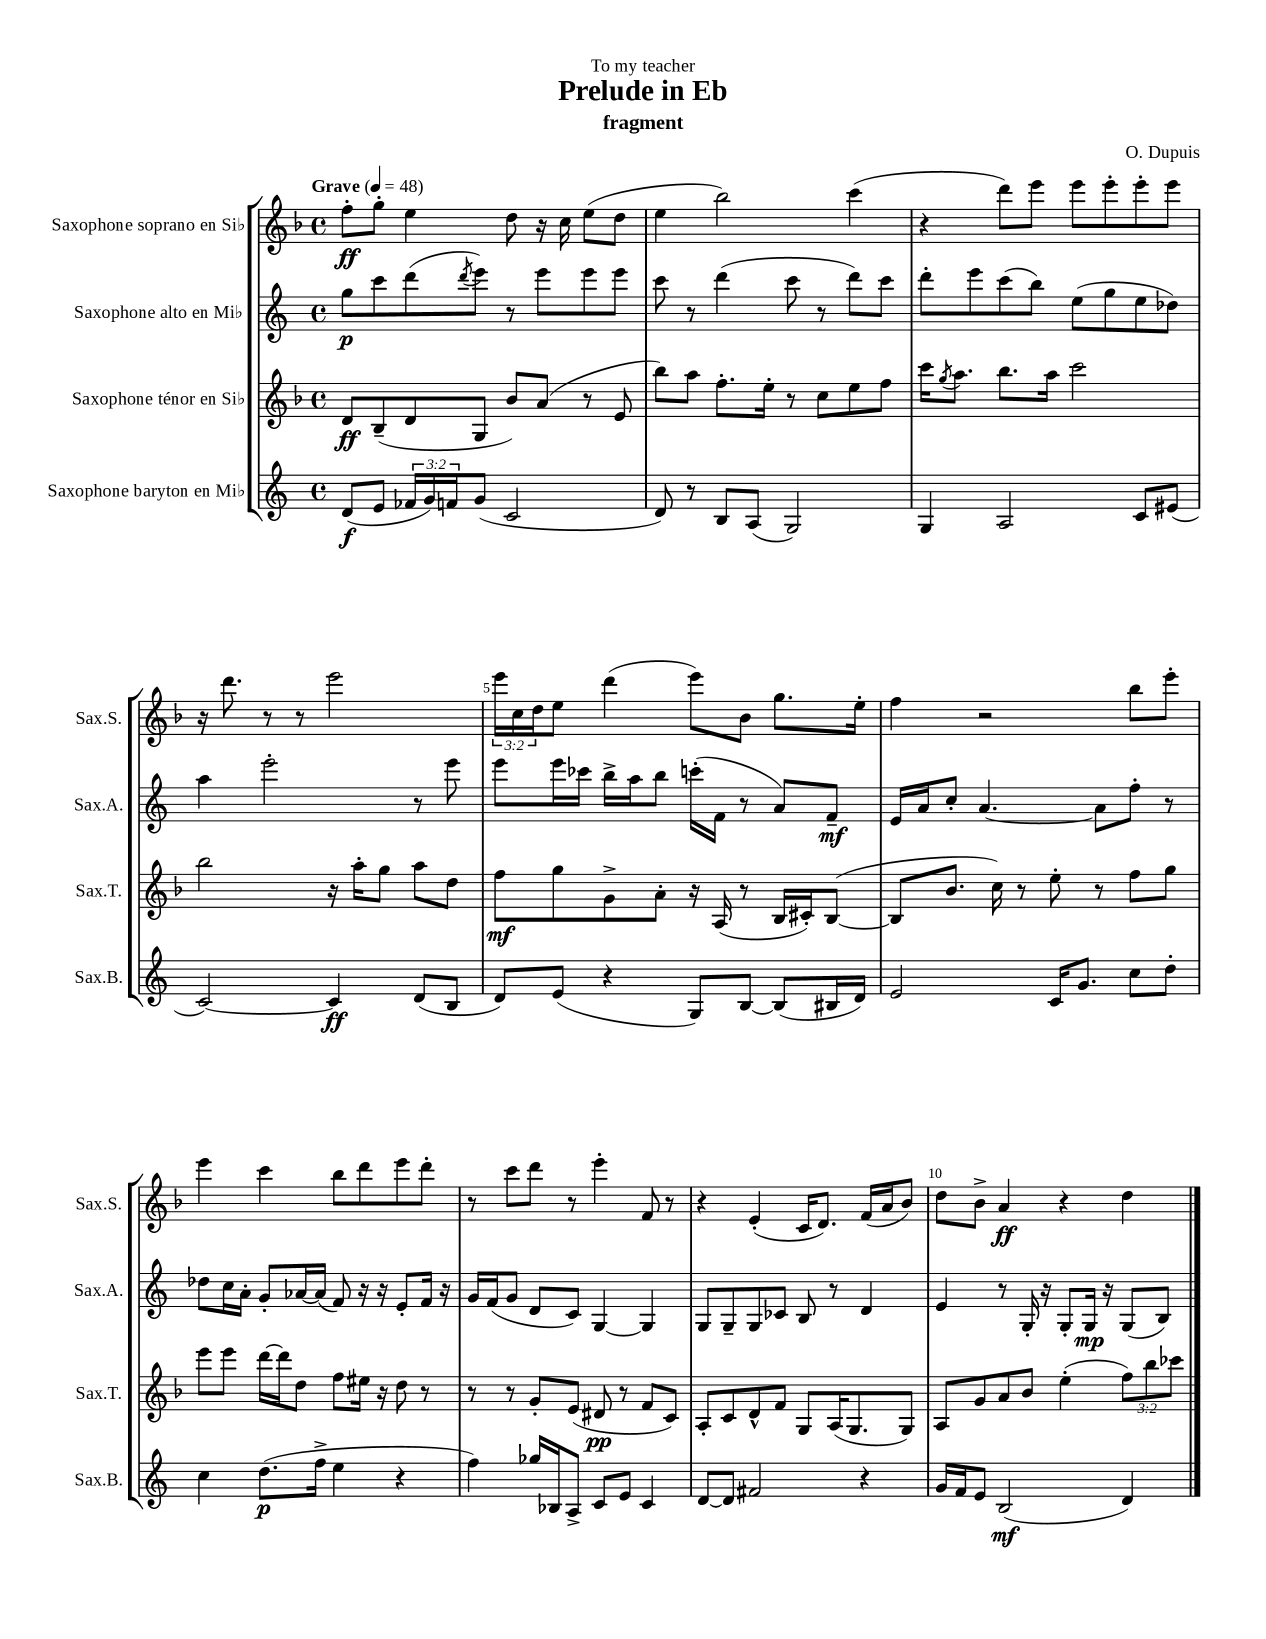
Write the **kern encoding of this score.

**kern	**dynam	**kern	**dynam	**kern	**dynam	**kern	**dynam
*part4	*part4	*part3	*part3	*part2	*part2	*part1	*part1
*staff4	*staff4	*staff3	*staff3	*staff2	*staff2	*staff1	*staff1
*I"Saxophone baryton en Mi♭	*	*I"Saxophone ténor en Si♭	*	*I"Saxophone alto en Mi♭	*	*I"Saxophone soprano en Si♭	*
*I'Sax.B.	*	*I'Sax.T.	*	*I'Sax.A.	*	*I'Sax.S.	*
*clefG2	*	*clefG2	*	*clefG2	*	*clefG2	*
*k[]	*	*k[b-]	*	*k[]	*	*k[b-]	*
*M4/4	*	*M4/4	*	*M4/4	*	*M4/4	*
*met(c)	*	*met(c)	*	*met(c)	*	*met(c)	*
*MM48	*	*MM48	*	*MM48	*	*MM48	*
=1	=1	=1	=1	=1	=1	=1	=1
!	!	!	!	!	!	!LO:TX:a:B:t=Grave	!
(8d/L	f	8d/L	ff	8gg\L	p	8ff'\L	ff
8e/J	.	(8B-~/	.	8ccc\	.	8gg'\J	.
24f-X/LL	.	8d/	.	(8ddd\	.	4ee\	.
24g/)	.	.	.	.	.	.	.
24fn/J	.	.	.	.	.	.	.
.	.	.	.	8qddd/	.	.	.
(8g/J	.	8G/J	.	8eee\J)	.	.	.
2c/	.	8b-/L)	.	8r	.	8dd\	.
.	.	(8a/J	.	8eee\L	.	16r	.
.	.	.	.	.	.	16cc\	.
.	.	8r	.	8eee\	.	(8ee\L	.
.	.	8e/	.	8eee\J	.	8dd\J	.
=2	=2	=2	=2	=2	=2	=2	=2
8d/)	.	8bb-\L)	.	8ccc\	.	4ee\	.
8r	.	8aa\J	.	8r	.	.	.
8B/L	.	8.ff'\L	.	(4ddd\	.	2bb-\)	.
(8A/J	.	.	.	.	.	.	.
.	.	16ee'\Jk	.	.	.	.	.
2G/)	.	8r	.	8ccc\	.	.	.
.	.	8cc\L	.	8r	.	.	.
.	.	8ee\	.	8ddd\L)	.	(4ccc\	.
.	.	8ff\J	.	8ccc\J	.	.	.
=3	=3	=3	=3	=3	=3	=3	=3
4G/	.	16ccc\KL	.	8ddd'\L	.	4r	.
.	.	8qgg/	.	.	.	.	.
.	.	8.aa\J	.	.	.	.	.
.	.	.	.	8eee\	.	.	.
2A/	.	8.bb-\L	.	(8ccc\	.	8ddd\L)	.
.	.	.	.	8bb\J)	.	8eee\J	.
.	.	16aa\Jk	.	.	.	.	.
.	.	2ccc\	.	(8ee\L	.	8eee\L	.
.	.	.	.	8gg\	.	8eee'\	.
8c/L	.	.	.	8ee\	.	8eee'\	.
(8e#X/J	.	.	.	8dd-X\J)	.	8eee\J	.
!!LO:LB:g=z
=4	=4	=4	=4	=4	=4	=4	=4
[2c/)	.	2bb-\	.	4aa\	.	16r	.
.	.	.	.	.	.	8.ddd\	.
.	.	.	.	2eee'\	.	8r	.
.	.	.	.	.	.	8r	.
4c/]	ff	16r	.	.	.	2eee\	.
.	.	16aa'\KL	.	.	.	.	.
.	.	8gg\J	.	.	.	.	.
(8d/L	.	8aa\L	.	8r	.	.	.
8B/J	.	8dd\J	.	8eee\	.	.	.
=5	=5	=5	=5	=5	=5	=5	=5
8d/L)	.	8ff\L	mf	8eee\L	.	24eee\LL	.
.	.	.	.	.	.	24cc\	.
.	.	.	.	.	.	24dd\J	.
(8e/J	.	8gg\	.	16eee\L	.	8ee\J	.
.	.	.	.	16ccc-X\JJ	.	.	.
4r	.	8g^\	.	16bb^\LL	.	(4ddd\	.
.	.	.	.	16aa\J	.	.	.
.	.	8a'\J	.	8bb\J	.	.	.
8G/L)	.	16r	.	(16cccn'\LL	.	8eee\L)	.
.	.	(16A/	.	16f\JJ	.	.	.
[8B/J	.	8r	.	8r	.	8b-\J	.
(8B/L]	.	16B-/LL	.	8a/L)	.	8.gg\L	.
.	.	16c#X'/J)	.	.	.	.	.
16B#X/L	.	([8B-/J	.	8f~/J	mf	.	.
16d/JJ)	.	.	.	.	.	16ee'\Jk	.
=6	=6	=6	=6	=6	=6	=6	=6
2e/	.	8B-/L]	.	16e/LL	.	4ff\	.
.	.	.	.	16a/J	.	.	.
.	.	8.b-/J	.	8cc'/J	.	.	.
.	.	.	.	[4.a/	.	2r	.
.	.	16cc\)	.	.	.	.	.
.	.	8r	.	.	.	.	.
16c/KL	.	8ee'\	.	.	.	.	.
8.g/J	.	.	.	.	.	.	.
.	.	8r	.	8a\L]	.	.	.
8cc\L	.	8ff\L	.	8ff'\J	.	8bb-\L	.
8dd'\J	.	8gg\J	.	8r	.	8eee'\J	.
!!LO:LB:g=z
=7	=7	=7	=7	=7	=7	=7	=7
4cc\	.	8eee\L	.	8dd-X\L	.	4eee\	.
.	.	8eee\J	.	16cc\L	.	.	.
.	.	.	.	16a'\JJ	.	.	.
(8.dd\L	p	[16ddd\LL	.	8g'/L	.	4ccc\	.
.	.	16ddd\J]	.	.	.	.	.
.	.	8dd\J	.	[16a-X/L	.	.	.
16ff^\Jk	.	.	.	(16a-/JJ]	.	.	.
4ee\	.	8ff\L	.	8f/)	.	8bb-\L	.
.	.	16ee#X\Jk	.	16r	.	8ddd\	.
.	.	16r	.	16r	.	.	.
4r	.	8dd\	.	8e'/L	.	8eee\	.
.	.	8r	.	16f/Jk	.	8ddd'\J	.
.	.	.	.	16r	.	.	.
=8	=8	=8	=8	=8	=8	=8	=8
4ff\)	.	8r	.	16g/LL	.	8r	.
.	.	.	.	(16f/J	.	.	.
.	.	8r	.	8g/J	.	8ccc\L	.
16gg-X/LL	.	8g'/L	.	8d/L	.	8ddd\J	.
16B-X/J	.	.	.	.	.	.	.
8A^/J	.	(8e/J	.	8c/J)	.	8r	.
8c/L	.	8d#X/	pp	[4G/	.	4eee'\	.
8e/J	.	8r	.	.	.	.	.
4c/	.	8f/L	.	4G/]	.	8f/	.
.	.	8c/J)	.	.	.	8r	.
=9	=9	=9	=9	=9	=9	=9	=9
[8d/L	.	8A'/L	.	8G/L	.	4r	.
8d/J]	.	8c/	.	8G~/	.	.	.
2f#X/	.	8d^^/	.	8G/	.	(4e'/	.
.	.	8f/J	.	8c-X/J	.	.	.
.	.	8G/L	.	8B/	.	16c/KL	.
.	.	.	.	.	.	8.d/J)	.
.	.	(16A/K	.	8r	.	.	.
.	.	8.G/	.	.	.	.	.
4r	.	.	.	4d/	.	(16f/LL	.
.	.	.	.	.	.	16a/J	.
.	.	8G/J)	.	.	.	8b-/J)	.
=10	=10	=10	=10	=10	=10	=10	=10
16g/LL	.	8A/L	.	4e/	.	8dd\L	.
16f/J	.	.	.	.	.	.	.
8e/J	.	8g/	.	.	.	8b-^\J	.
(2B/	mf	8a/	.	8r	.	4a/	ff
.	.	8b-/J	.	16G'/	.	.	.
.	.	.	.	16r	.	.	.
.	.	(4ee'\	.	8G'/L	.	4r	.
.	.	.	.	16G/Jk	mp	.	.
.	.	.	.	16r	.	.	.
4d/)	.	12ff\L)	.	(8G/L	.	4dd\	.
.	.	12bb-\	.	.	.	.	.
.	.	.	.	8B/J)	.	.	.
.	.	12ccc-X\J	.	.	.	.	.
==	==	==	==	==	==	==	==
*-	*-	*-	*-	*-	*-	*-	*-
